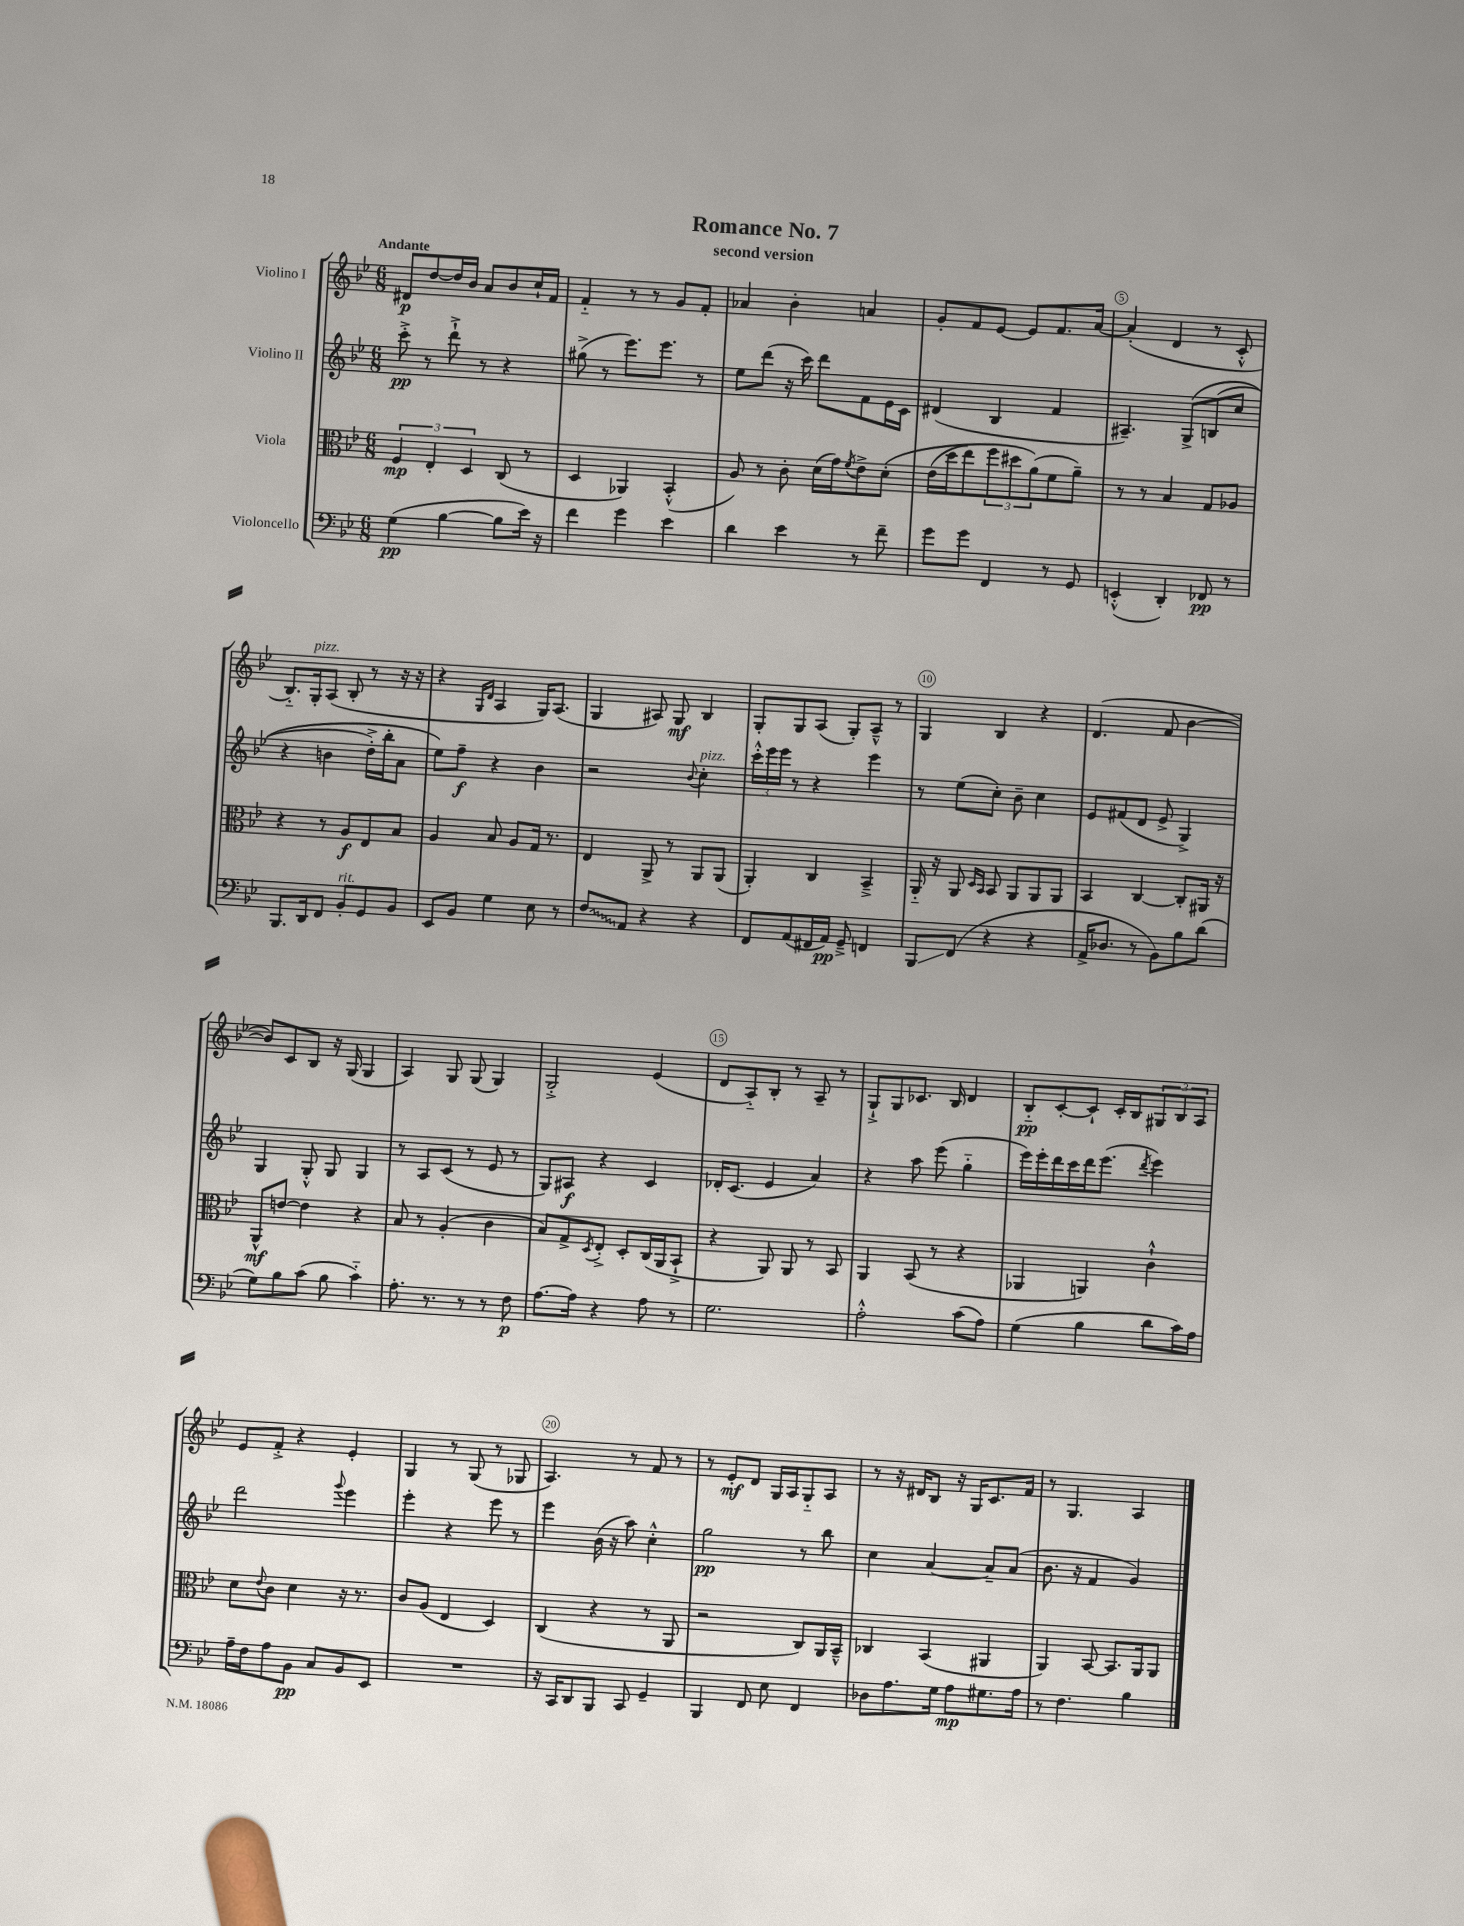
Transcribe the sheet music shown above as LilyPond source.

\header { title = "Romance No. 7" subtitle = "second version" }
<<
\new StaffGroup <<
\new Staff = "s0" \with { instrumentName = "Violino I" } {
    \clef treble \key bes \major \numericTimeSignature \time 6/8 \tempo "Andante"
    dis'8\p d''8~ d''16 bes'16 a'8 bes'8 c''16-! f'16 |
    f'4-_ r8 r8 g'8 f'8-. |
    aes'4 bes'4-. a'4 |
    g'8-. f'8 ees'8~ ees'8 f'8. a'16~ |
    a'4-.( d'4 r8 c'8-.-^ |
    bes8.-_) g16-.^\markup { \italic "pizz." } a8( bes8-. r8 r16 r16 |
    r4 \grace { g16 d'16 } a4 g16) a8.( |
    g4 ais8) g8\mf bes4 |
    g8-. g8 a8( g8-.) a8---^ r8 |
    g4 bes4 r4 |
    d'4.( f'8 bes'4~ |
    bes'8) c'8 bes8 r16 g16( g4 |
    a4) g8 g8( g4) |
    g2-.-> ees'4( |
    d'8 a8-_) bes8-. r8 a8-- r8 |
    g8-!-> g8 ces'8. bes16 d'4 |
    bes8-_\pp c'8~-. c'8-! c'16-. bes16 \tuplet 3/2 { gis8 bes8 a8 } |
    ees'8 f'8-.-> r4 ees'4-. |
    g4 r8 g8( r8 ges8 |
    a4.) r8 f'8 r8 |
    r8 ees'8-.\mf d'8 g16 a16 g8-_ a8 |
    r8 r16 dis'16 bes8 r16 g16 c'8. f'16 |
    r8 g4. a4 \bar "|." |
}
\new Staff = "s1" \with { instrumentName = "Violino II" } {
    \clef treble \key bes \major \numericTimeSignature \time 6/8
    c'''8-.->\pp r8 d'''8-!-> r8 r4 |
    gis''8->( r8 ees'''8.) ees'''8. r8 |
    ees''8 d'''8( r16 c'''16) d'''8 f'8 ees'16 c'16 |
    dis'4( bes4 f'4 |
    ais4.--) g8->\( b8( c''8 |
    r4 b'4 d''16-.->) bes''16-. a'8 |
    ees''8\) f''8--\f r4 bes'4 |
    r2 \appoggiatura { bes'8 } c''4-.^\markup { \italic "pizz." } |
    \tuplet 3/2 { c'''16-.-^ ees'''16 ees'''16 } r8 r4 ees'''4 |
    r8 ees''8( c''8-.) bes'8-- c''4 |
    ees'8 fis'8( d'8 ees'8-> g4->) |
    g4 g8-.-^ g8 g4 |
    r8 a8 c'8( r8 ees'8 r8 |
    g8) ais8\f r4 c'4 |
    des'16-. c'8.( ees'4 a'4) |
    r4 a''8 ees'''8( g''4-_ |
    ees'''16) ees'''16-. d'''16 c'''16 d'''16 ees'''8.( \acciaccatura { d'''8 } ees'''4) |
    d'''2 \appoggiatura { g'''8 } ees'''4 |
    ees'''4-. r4 ees'''8 r8 |
    ees'''4 bes'16( r16 a''8) c''4-.-^ |
    g''2\pp r8 bes''8 |
    c''4 a'4~ a'8-- a'8( |
    bes'8. r16 f'4 g'4) \bar "|." |
}
\new Staff = "s2" \with { instrumentName = "Viola" } {
    \clef alto \key bes \major \numericTimeSignature \time 6/8
    \tuplet 3/2 { f4\mp ees4-. d4 } c8( r8 |
    d4 aes,4) bes,4-.-^( |
    a8) r8 c'8-. d'16( g'16) \acciaccatura { f'8 } ees'8-> d'8-.\( |
    ees'16( d''16 ees''8) \tuplet 3/2 { f''8 dis''8 a'8(\) } f'8 a'8--) |
    r8 r8 bes4 g8 aes8 |
    r4 r8 a8\f ees8 bes8 |
    a4 bes8 a8 g16 r8. |
    ees4 a,8-> r8 a,8 a,8( |
    a,4-.) c4 bes,4---> |
    a,16-_ r16 a,8 \grace { d16 bes,16 } bes,8 a,8 a,8 a,8 |
    bes,4 c4~ c8-. ais,16 r16 |
    a,8-^\mf e'8~ e'4 r4 |
    bes8 r8 a4-.( c'4 |
    bes8) g8-> \acciaccatura { d8 } ees8-.-> d8-. c16( a,16 bes,8-!-> |
    r4 a,8) a,8 r8 bes,8 |
    a,4 bes,8( r8 r4 |
    aes,4 a,4) c'4-!-^ |
    d'8 \appoggiatura { ees'8 } c'8 d'4 r16 r8. |
    c'8 a8( ees4 d4) |
    c4( r4 r8 a,8 |
    r2 c8) a,16 bes,16---^ |
    ces4 bes,4( ais,4 |
    a,4) bes,8~ bes,8. a,16 a,8 \bar "|." |
}
\new Staff = "s3" \with { instrumentName = "Violoncello" } {
    \clef bass \key bes \major \numericTimeSignature \time 6/8
    g4\pp( bes4~ bes8 ees'16) r16 |
    f'4 g'4 ees'4 |
    d'4 ees'4 r8 f'8-- |
    g'8 g'8 f,4 r8 g,8 |
    e,4-.-^( d,4-.) fes,8\pp r8 |
    bes,,8. d,16 f,8 bes,8-.^\markup { \italic "rit." } g,8 bes,8 |
    ees,8 bes,8 g4 ees8 r8 |
    \once \override Glissando.style = #'zigzag f8\glissando a,8 r4 r4 |
    f,8 a,8( fis,16 a,16\pp) g,8---> f,4 |
    bes,,8\glissando f,8( r4 r4 |
    a,16-> des8. r8 bes,8) bes8 d'8( |
    g8) bes8 c'8( bes8 c'4-_) |
    a8.-. r8. r8 r8 f8\p |
    a8.~ a16 r4 a8 r8 |
    g2. |
    a2-.-^ c'8( a8) |
    g4( bes4 d'8 c'16) a16 |
    a16-- f16 a8 bes,8\pp c8 bes,8 ees,8 |
    R2. |
    r16 c,16 d,8 bes,,8 c,8 g,4-- |
    bes,,4 f,8 ees8 f,4 |
    des8 a8. g16 a8\mp gis8. a16 |
    r8 f4. bes4 \bar "|." |
}
>>
>>
\layout { \context { \Score \override BarNumber.break-visibility = ##(#f #t #t) barNumberVisibility = #(every-nth-bar-number-visible 5) \override BarNumber.stencil = #(make-stencil-circler 0.1 0.3 ly:text-interface::print) } }
